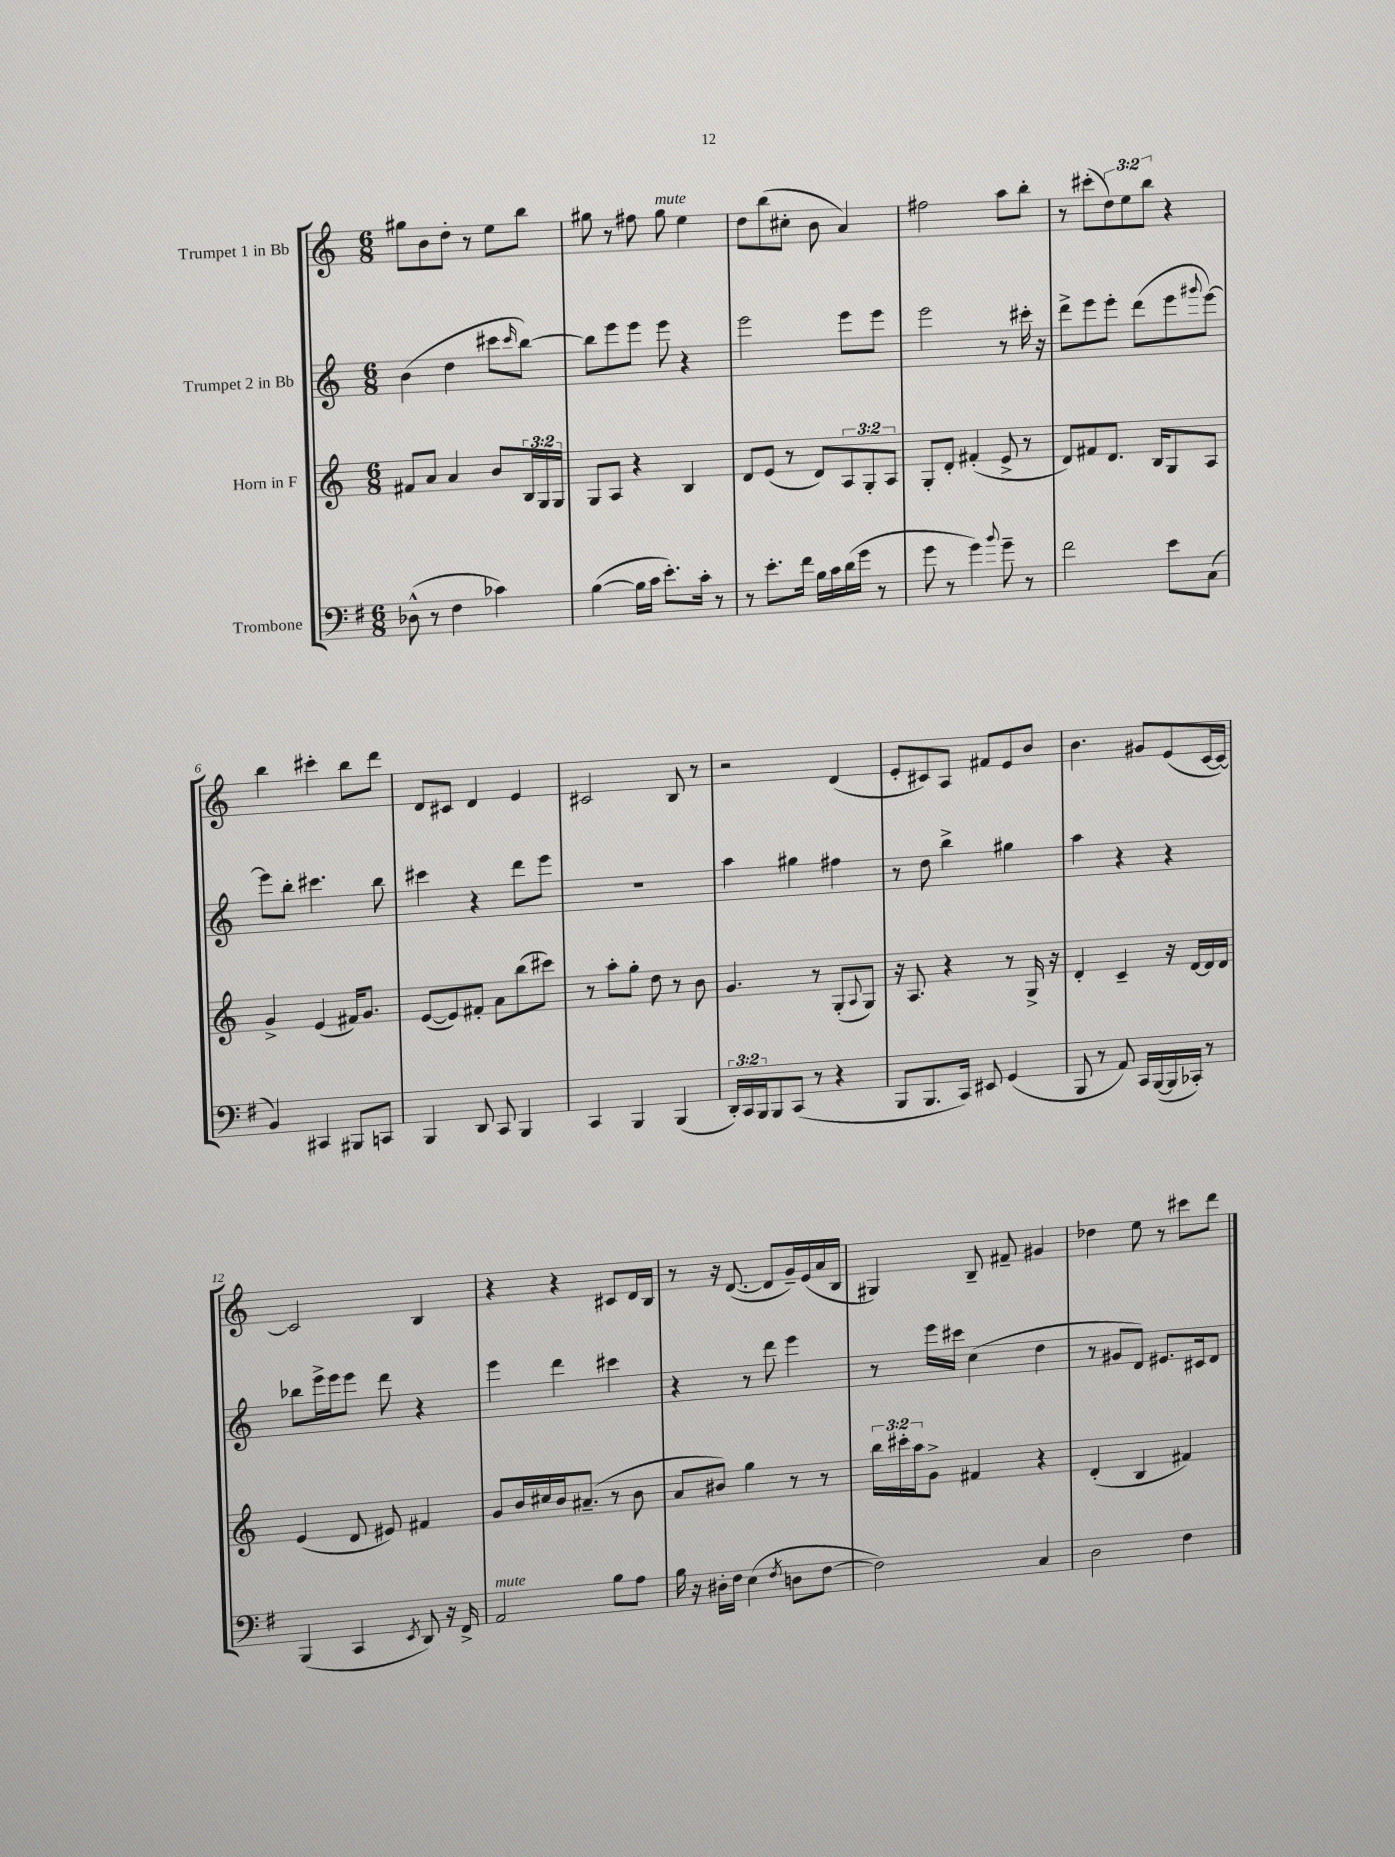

**kern	**kern	**kern	**kern
*staff4	*staff3	*staff2	*staff1
*clefF4	*clefG2	*clefG2	*clefG2
*k[f#]	*k[]	*k[]	*k[]
*M6/8	*M6/8	*M6/8	*M6/8
(8D-^^	8f#	(4b	8gg#
8r	8a	.	8b
4F#	4a	4dd	8dd'
.	.	.	8r
4c-)	8b	8ccc#	8ee
.	.	16qqccc#	.
.	24B	[8bb)	8bb
.	24G	.	.
.	24G	.	.
=	=	=	=
([4B	8G	8bb]	8gg#
.	8A	8eee	8r
16B]	4r	8eee	8ff#
16c	.	.	.
8.e')	.	8eee	8gg#
.	4B	4r	4ee
16c'	.	.	.
8r	.	.	.
=	=	=	=
8r	8d	2eee	8dd
8.e'	(8e	.	(8bb
.	8r	.	8cc#'
16f#	.	.	.
16B	8d)	.	8b
16c	.	.	.
(16d	12A	8eee	4a)
16g	.	.	.
.	12G'	.	.
8r	.	8eee	.
.	12A	.	.
=	=	=	=
8g	8G'	2eee	2ff#
8r	8d'	.	.
4g)	(4f#'	.	.
8qqb	.	.	.
8g~	8e^	8r	8aa
8r	8r	16ccc#'	8bb'
.	.	16r	.
=	=	=	=
2f#	8d)	8ddd^	8r
.	8f#	8eee	(8ccc#'
.	8.d	8eee'	12dd)
.	.	.	12ee
.	.	(8ddd	.
.	.	.	12bb
.	16B	.	.
8e	8G	8eee	4r
.	.	8qqggg#	.
(8C	8A	[8eee)	.
=	=	=	=
4BB)	4g^	8eee]	4bb
.	.	8bb'	.
4CC#	(4e	4.ccc#	4ccc#'
8BBB#	16f#)	.	8bb
.	8.g	.	.
8CC	.	8bb	8ddd
=	=	=	=
4BBB	([8e	4ccc#	8d
.	8e])	.	8c#
8DD	8f#'	4r	4d
8CC	8a	.	.
4BBB	(8bb	8ddd	4e
.	8ccc#)	8eee	.
=	=	=	=
4CC	8r	2.r	2c#
.	8aa'	.	.
4BBB	8gg'	.	.
.	8dd	.	.
(4BBB	8r	.	8B
.	8b	.	8r
=	=	=	=
24DD')	4.g	4aa	2r
24CC	.	.	.
24BBB	.	.	.
8BBB	.	.	.
(8CC	.	4gg#	.
8r	8r	.	.
4r	(8G'	4ff#	(4d
.	8qqA	.	.
.	8G)	.	.
=	=	=	=
8BBB	16r	8r	8e'
.	8.A	.	.
8.BBB	.	8dd	8c#)
.	4r	4bb^	8A
16CC)	.	.	.
8EE#	.	.	8f#
(4GG	8r	4gg#	8e
.	16G^	.	8b
.	16r	.	.
=	=	=	=
8BBB	4d'	4aa	4.b
8r	.	.	.
8AA)	4c~	4r	.
16CC	.	.	8g#
([16BBB	.	.	.
16BBB]	16r	4r	(8e
16CC-')	[16d	.	.
8r	16d]	.	[16c
.	16d	.	16c_)
=	=	=	=
(4BBB	(4e	8bb-	2c]
.	.	16eee^	.
.	.	16eee	.
4CC	8d	8eee	.
.	8e#)	8ddd	.
8qEE	.	.	.
8DD)	4f#	4r	4B
16r	.	.	.
16FF#^	.	.	.
=	=	=	=
2AA	8g	4eee	4r
.	16b	.	.
.	16cc#	.	.
.	16b	4ddd	4r
.	(8.a#~	.	.
8B	8r	4ccc#	8c#
8A	8b	.	16d
.	.	.	16B
=	=	=	=
16B	8a	4r	8r
16r	.	.	.
16D#'	8b#)	.	16r
16F#	.	.	([8.d
(4E	4gg	8r	.
.	.	8ddd	8d]
8qF#	.	.	.
8D	8r	4eee	16g~)
.	.	.	(16e
[8F#	8r	.	16a
.	.	.	16B
=	=	=	=
2F#])	24bb	8r	4G#)
.	24ccc#'	.	.
.	24aa	.	.
.	8g^	16eee	.
.	.	16ccc#	.
.	4f#	(4cc	8B~
.	.	.	8f#~
4C	4r	4dd	4g#
=	=	=	=
2D	(4d'	8r	4dd-
.	.	8g#	.
.	4B	8d)	8ee
.	.	8.e#	8r
4F#	4f#)	.	8ccc#
.	.	16c#	.
.	.	8d	8ddd
==	==	==	==
*-	*-	*-	*-
